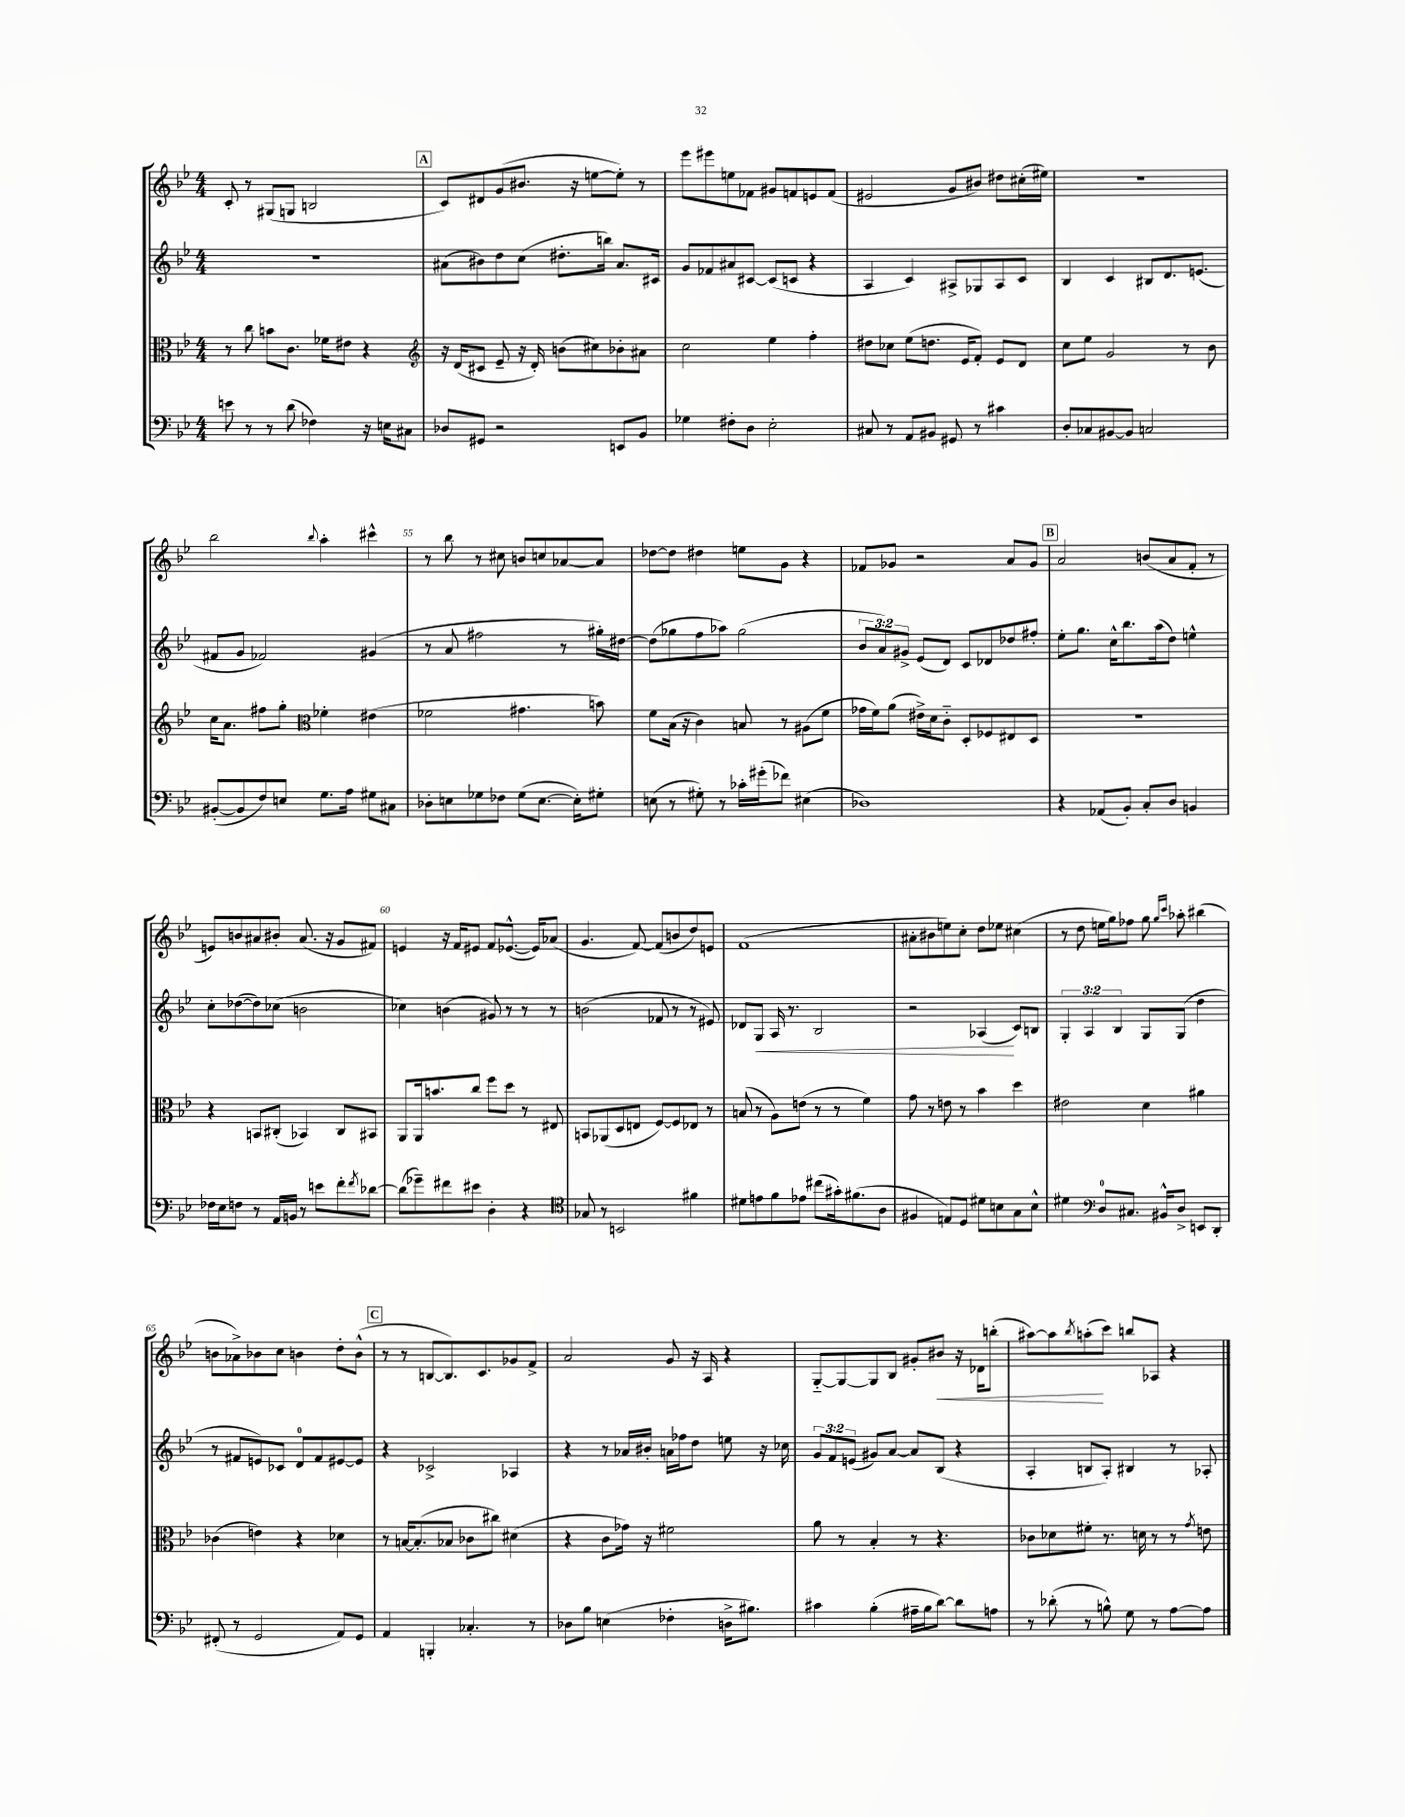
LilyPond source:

<<
\new StaffGroup <<
\new Staff = "s0" {
    \clef treble \key bes \major \numericTimeSignature \time 4/4
    c'8-. r8 gis8( g8 b2 |
    \mark \markup { \box "A" } c'8) dis'8 g'8( bis'8. r16 e''8~ e''8-.) r8 |
    ees'''8 eis'''8 e''8 fes'8 gis'8 f'8 e'8 f'8( |
    eis'2 g'8 bis'8) dis''8 cis''16-.( eis''16) |
    R1 |
    bes''2 \appoggiatura { bes''8 } a''4-. cis'''4-^ |
    r8 bes''8 r8 cis''8 b'8 c''8 aes'8~ aes'8 |
    des''8~ des''8 dis''4 e''8 g'8 r4 |
    fes'8 ges'8 r2 a'8 ges'8 |
    \mark \markup { \box "B" } a'2 b'8( a'8 f'8-. r8 |
    e'8) b'8 ais'8 bis'8-. ais'8.( r16 g'8 fis'8) |
    e'4 r16 f'16 eis'8 f'8 ees'8.~-^( ees'16) aes'8( |
    g'4. f'8~) f'8( b'8 d''8) e'8 |
    f'1( |
    ais'8-. bis'8 e''8) c''8-. d''8 ees''8 cis''4( |
    r8 d''8 e''16 g''16) fes''8 g''8 \grace { g''16 c'''16 } aes''8-. bis''4( |
    b'8 aes'8->) bes'8 c''8 b'4 d''8-. b'8-^( |
    \mark \markup { \box "C" } r8 r8 b8~ b8.) c'8. ges'8 f'8-> |
    a'2 g'8 r16 a16 r4 |
    g8~-_ g8~ g8 bes8 gis'8-. bis'8\< r16 des'16 b''8-.( |
    ais''8~) ais''8 \acciaccatura { bes''8 } a''8-.\!( c'''8) b''8 aes8 r4 \bar "|." |
}
\new Staff = "s1" {
    \clef treble \key bes \major \numericTimeSignature \time 4/4 \override Staff.TupletNumber.text = #tuplet-number::calc-fraction-text
    r1 |
    \mark \markup { \box "A" } ais'8( bis'8) d''8 c''8( dis''8.-. b''16) ais'8. cis'16 |
    g'8 fes'8 ais'8 cis'8~ cis'8( c'8 r4 |
    a4 c'4) ais8-> ges8 ais8 c'8 |
    bes4 c'4 bis8 d'8. e'8.( |
    fis'8 g'8 fes'2) gis'4( |
    r8 a'8 fis''2 r8 gis''16-.) dis''16~ |
    dis''8( ges''8 f''8 aes''8) ges''2( |
    \tuplet 3/2 { bes'8 a'8) gis'8-> } ees'8( d'8) c'8 des'8 des''8 fis''8-. |
    \mark \markup { \box "B" } ees''8-. g''8. c''16-^ bes''8. a''16( d''8) e''4-^ |
    c''8-. des''8~( des''8) ces''8( b'2 |
    ces''4) b'4( gis'8) r8 r8 r8 |
    b'2( fes'8 r8 r8 eis'8) |
    des'8 g8\< a16 r8. bes2 |
    r2 aes4\!( c'8) b8 |
    \tuplet 3/2 { g4-. a4 bes4 } g8 g8( d''4 |
    r8 fis'8 e'8) ces'8 d'8-0 fis'8 eis'8~ eis'8 |
    \mark \markup { \box "C" } r4 ces'2-> aes4 |
    r4 r8 aes'16 bis'16-. a'16 fes''16 d''8 e''8 r16 ces''16 |
    \tuplet 3/2 { g'8 f'8 e'8( } gis'8) a'8~ a'8 bes8( r4 |
    a4-. b8 a8-.) bis4 r8 aes8-. \bar "|." |
}
\new Staff = "s2" {
    \clef alto \key bes \major \numericTimeSignature \time 4/4
    r8 c''8 b'8 c'8. fes'16 eis'8 r4 |
    \mark \markup { \box "A" } \clef treble r16 d'16( cis'8 ees'8-- r16 d'16-.) b'8( cis''8) bes'8-. ais'8 |
    c''2 ees''4 f''4-. |
    dis''8 ces''8 ees''8( d''8. ees'16 f'8-.) ees'8 d'8 |
    c''8 ees''8 g'2 r8 bes'8 |
    c''16 a'8. fis''8 g''8-. \clef alto fes'4-. eis'4( |
    fes'2 gis'4. b'8) |
    f'8 bes16( r16 c'4) b8 r8 ais8( f'8 |
    ges'16 f'16) a'8( eis'16->) d'16 c'8-_ d8-. fes8 eis8 d8 |
    \mark \markup { \box "B" } r1 |
    r4 b,8 cis8-.( bes,4) cis8 bis,8 |
    a,8 a,16 b'8. c''8 f''8 d''8 r8 eis8 |
    b,8 aes,8( d8 e8 f8~) f8 ees8 r8 |
    b8( r8 a8) e'8( r8 r8 f'4) |
    g'8 r8 e'8 r8 bes'4 d''4 |
    eis'2 d'4 ais'4 |
    ces'4( e'4) r4 des'4 |
    \mark \markup { \box "C" } r8 b16~ b8.-.( bes8 ces'8 cis''8) dis'4( |
    r4 c'8 ges'16) r16 fis'2 |
    a'8 r8 bes4-. r8 r4. |
    ces'8 des'8 fis'8-. r8. d'16 r8 r8 \acciaccatura { g'8 } e'8 \bar "|." |
}
\new Staff = "s3" {
    \clef bass \key bes \major \numericTimeSignature \time 4/4
    e'8 r8 r8 d'8( fes4) r16 e16 cis8 |
    \mark \markup { \box "A" } des8 gis,8 r2 e,8 bes,8 |
    ges4 fis8-. d8 ees2-. |
    cis8 r8 a,8 bis,8 gis,8 r8 cis'4 |
    d8-. ces8 bis,8~ bis,8 c2 |
    bis,8~-.( bis,8 f8) e8 g8. a16 gis8 cis8 |
    des8-. e8 ges8 fes8 ges8( e8.~ e16-.) gis8-. |
    e8( r8 gis8-.) r8 ces'16-. gis'16-.( fes'8) eis4( |
    des1) |
    \mark \markup { \box "B" } r4 aes,8( bes,8-.) c8-. d8 b,4 |
    fes16 ees16 f8 r8 a,16 b,16 r8 e'8 f'8-. \acciaccatura { f'8 } des'8~ |
    des'8( ges'8--) fis'8 eis'8 d4-. r4 |
    \clef tenor ges8 r8 b,2 fis'4 |
    dis'8 e'8 f'8 ees'8 cis''8( gis'16-.) fis'8.( a8 |
    fis4 e8) d8 dis'8 b8 g8 b8-^ |
    dis'4 \clef bass d8-0 cis8. bis,16-^ d8-> e,8 d,8-. |
    fis,8-.( r8 g,2 a,8) g,8 |
    \mark \markup { \box "C" } a,4 b,,4-. ces4.-. r8 |
    des8 bes8 e4( fes4-. d16-> bis8.) |
    cis'4 bes4-.( ais16-- bes16 d'8~) d'8 a8 |
    r8 des'8-.( r8 b8-^) g8 r8 a8~ a8 \bar "|." |
}
>>
>>
\layout { \context { \Score currentBarNumber = #49 \override BarNumber.break-visibility = ##(#f #t #t) barNumberVisibility = #(every-nth-bar-number-visible 5) } }
